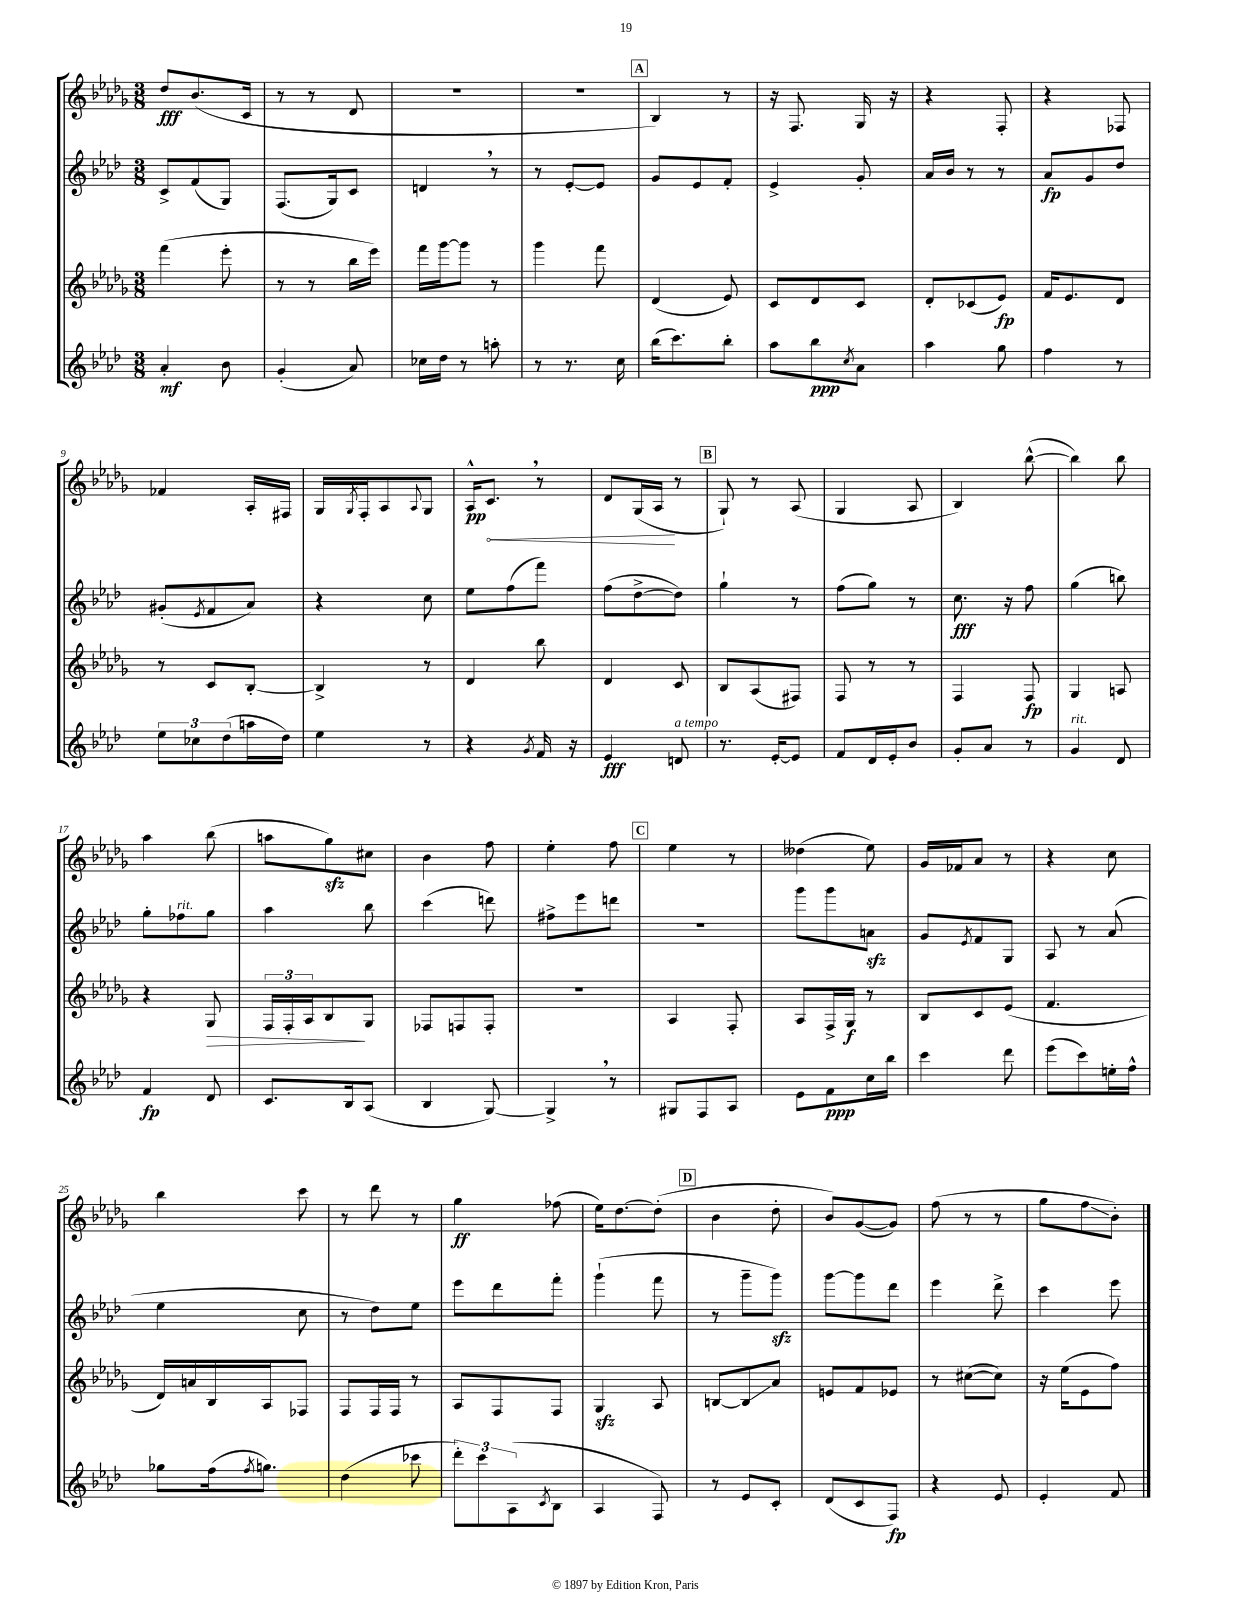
<<
\new StaffGroup <<
\new Staff = "s0" {
    \clef treble \key des \major \numericTimeSignature \time 3/8
    des''8\fff bes'8.( c'16 |
    r8 r8 des'8 |
    R4. |
    R4. |
    \mark \markup { \box "A" } bes4) r8 |
    r16 f8. ges16 r16 |
    r4 f8-. |
    r4 fes8 |
    fes'4 aes16-. fis16 |
    ges16 \acciaccatura { ges8 } f16-. aes8 \appoggiatura { aes8 } ges8 |
    \once \override Hairpin.circled-tip = ##t aes16-^\pp\< c'8. \breathe r8 |
    des'8 ges16( aes16\! r8 |
    \mark \markup { \box "B" } ges8-!) r8 aes8( |
    ges4 aes8 |
    bes4) bes''8~-^( |
    bes''4) bes''8 |
    aes''4 bes''8( |
    a''8 ges''8\sfz) cis''8 |
    bes'4 f''8 |
    ees''4-. f''8 |
    \mark \markup { \box "C" } ees''4 r8 |
    deses''4( ees''8) |
    ges'16 fes'16 aes'8 r8 |
    r4 c''8 |
    bes''4 c'''8 |
    r8 des'''8 r8 |
    ges''4\ff fes''8( |
    ees''16) des''8.~ des''8-.( |
    \mark \markup { \box "D" } bes'4 des''8-. |
    bes'8) ges'8~( ges'8) |
    f''8( r8 r8 |
    ges''8 f''8\glissando bes'8-.) \bar "|." |
}
\new Staff = "s1" {
    \clef treble \key aes \major \numericTimeSignature \time 3/8
    c'8-> f'8( g8) |
    f8.( g16) c'8 |
    d'4 \breathe r8 |
    r8 ees'8~-. ees'8 |
    \mark \markup { \box "A" } g'8 ees'8 f'8-. |
    ees'4-> g'8-. |
    aes'16 bes'16 r8 r8 |
    aes'8\fp g'8 des''8 |
    gis'8-.( \acciaccatura { ees'8 } f'8 aes'8) |
    r4 c''8 |
    ees''8 f''8( f'''8) |
    f''8( des''8~-> des''8) |
    \mark \markup { \box "B" } g''4-! r8 |
    f''8( g''8) r8 |
    c''8.\fff r16 f''8 |
    g''4( b''8) |
    g''8-. fes''8^\markup { \italic "rit." } g''8 |
    aes''4 bes''8 |
    c'''4( d'''8) |
    fis''8-> ees'''8 d'''8 |
    \mark \markup { \box "C" } R4. |
    g'''8 g'''8 a'8\sfz |
    g'8 \acciaccatura { ees'8 } f'8 g8 |
    aes8 r8 aes'8( |
    ees''4 c''8 |
    r8 des''8) ees''8 |
    ees'''8 des'''8 f'''8-. |
    g'''4-!( f'''8 |
    \mark \markup { \box "D" } r8 g'''8-- g'''8\sfz) |
    g'''8~ g'''8 des'''8 |
    ees'''4 des'''8-> |
    c'''4 ees'''8 \bar "|." |
}
\new Staff = "s2" {
    \clef treble \key des \major \numericTimeSignature \time 3/8
    f'''4( ees'''8-. |
    r8 r8 bes''16 ees'''16) |
    f'''16 ges'''16~ ges'''8 r8 |
    ges'''4 f'''8 |
    \mark \markup { \box "A" } des'4( ees'8) |
    c'8 des'8 c'8 |
    des'8-. ces'8( ees'8\fp) |
    f'16 ees'8. des'8 |
    r8 c'8 bes8~-. |
    bes4-> r8 |
    des'4 bes''8 |
    des'4 c'8 |
    \mark \markup { \box "B" } bes8 aes8( fis8) |
    f8 r8 r8 |
    f4 f8\fp |
    ges4 a8 |
    r4 ges8\> |
    \tuplet 3/2 { f16 f16-. aes16 } bes8\! ges8 |
    fes8 f8 f8-. |
    R4. |
    \mark \markup { \box "C" } aes4 f8-. |
    aes8 f16-> ges16\f r8 |
    bes8 c'8 ees'8( |
    f'4. |
    des'16) a'16 bes16 aes16 fes8 |
    f8 f16 f16 r8 |
    aes8 f8 f8 |
    ges4\sfz aes8 |
    \mark \markup { \box "D" } b8~ b8\glissando aes'8 |
    e'8 f'8 ees'8 |
    r8 cis''8~( cis''8) |
    r16 ees''16( ees'8 f''8) \bar "|." |
}
\new Staff = "s3" {
    \clef treble \key aes \major \numericTimeSignature \time 3/8
    aes'4-.\mf bes'8 |
    g'4-.( aes'8) |
    ces''16 des''16 r8 a''8-. |
    r8 r8. c''16 |
    \mark \markup { \box "A" } bes''16( c'''8.) bes''8-. |
    aes''8 bes''8\ppp \acciaccatura { c''8 } aes'8 |
    aes''4 g''8 |
    f''4 r8 |
    \tuplet 3/2 { ees''8 ces''8 des''8( } a''16 des''16) |
    ees''4 r8 |
    r4 \acciaccatura { g'8 } f'16 r16 |
    ees'4\fff d'8^\markup { \italic "a tempo" } |
    \mark \markup { \box "B" } r8. ees'16~-. ees'8 |
    f'8 des'16 ees'16-. bes'8 |
    g'8-. aes'8 r8 |
    g'4^\markup { \italic "rit." } des'8 |
    f'4\fp des'8 |
    c'8. bes16 aes8( |
    bes4 g8~) |
    g4-> \breathe r8 |
    \mark \markup { \box "C" } gis8 f8 aes8 |
    ees'8 f'8\ppp c''16 bes''16 |
    c'''4 des'''8 |
    ees'''8( c'''8) e''16-. f''16-^ |
    ges''8 f''16( \acciaccatura { f''8 } g''8.) |
    des''4( ces'''8 |
    \tuplet 3/2 { des'''8-.) c'''8 aes8( } \acciaccatura { c'8 } bes8 |
    aes4 f8) |
    \mark \markup { \box "D" } r8 ees'8 c'8-. |
    des'8( c'8 f8\fp) |
    r4 ees'8 |
    ees'4-. f'8 \bar "|." |
}
>>
>>
